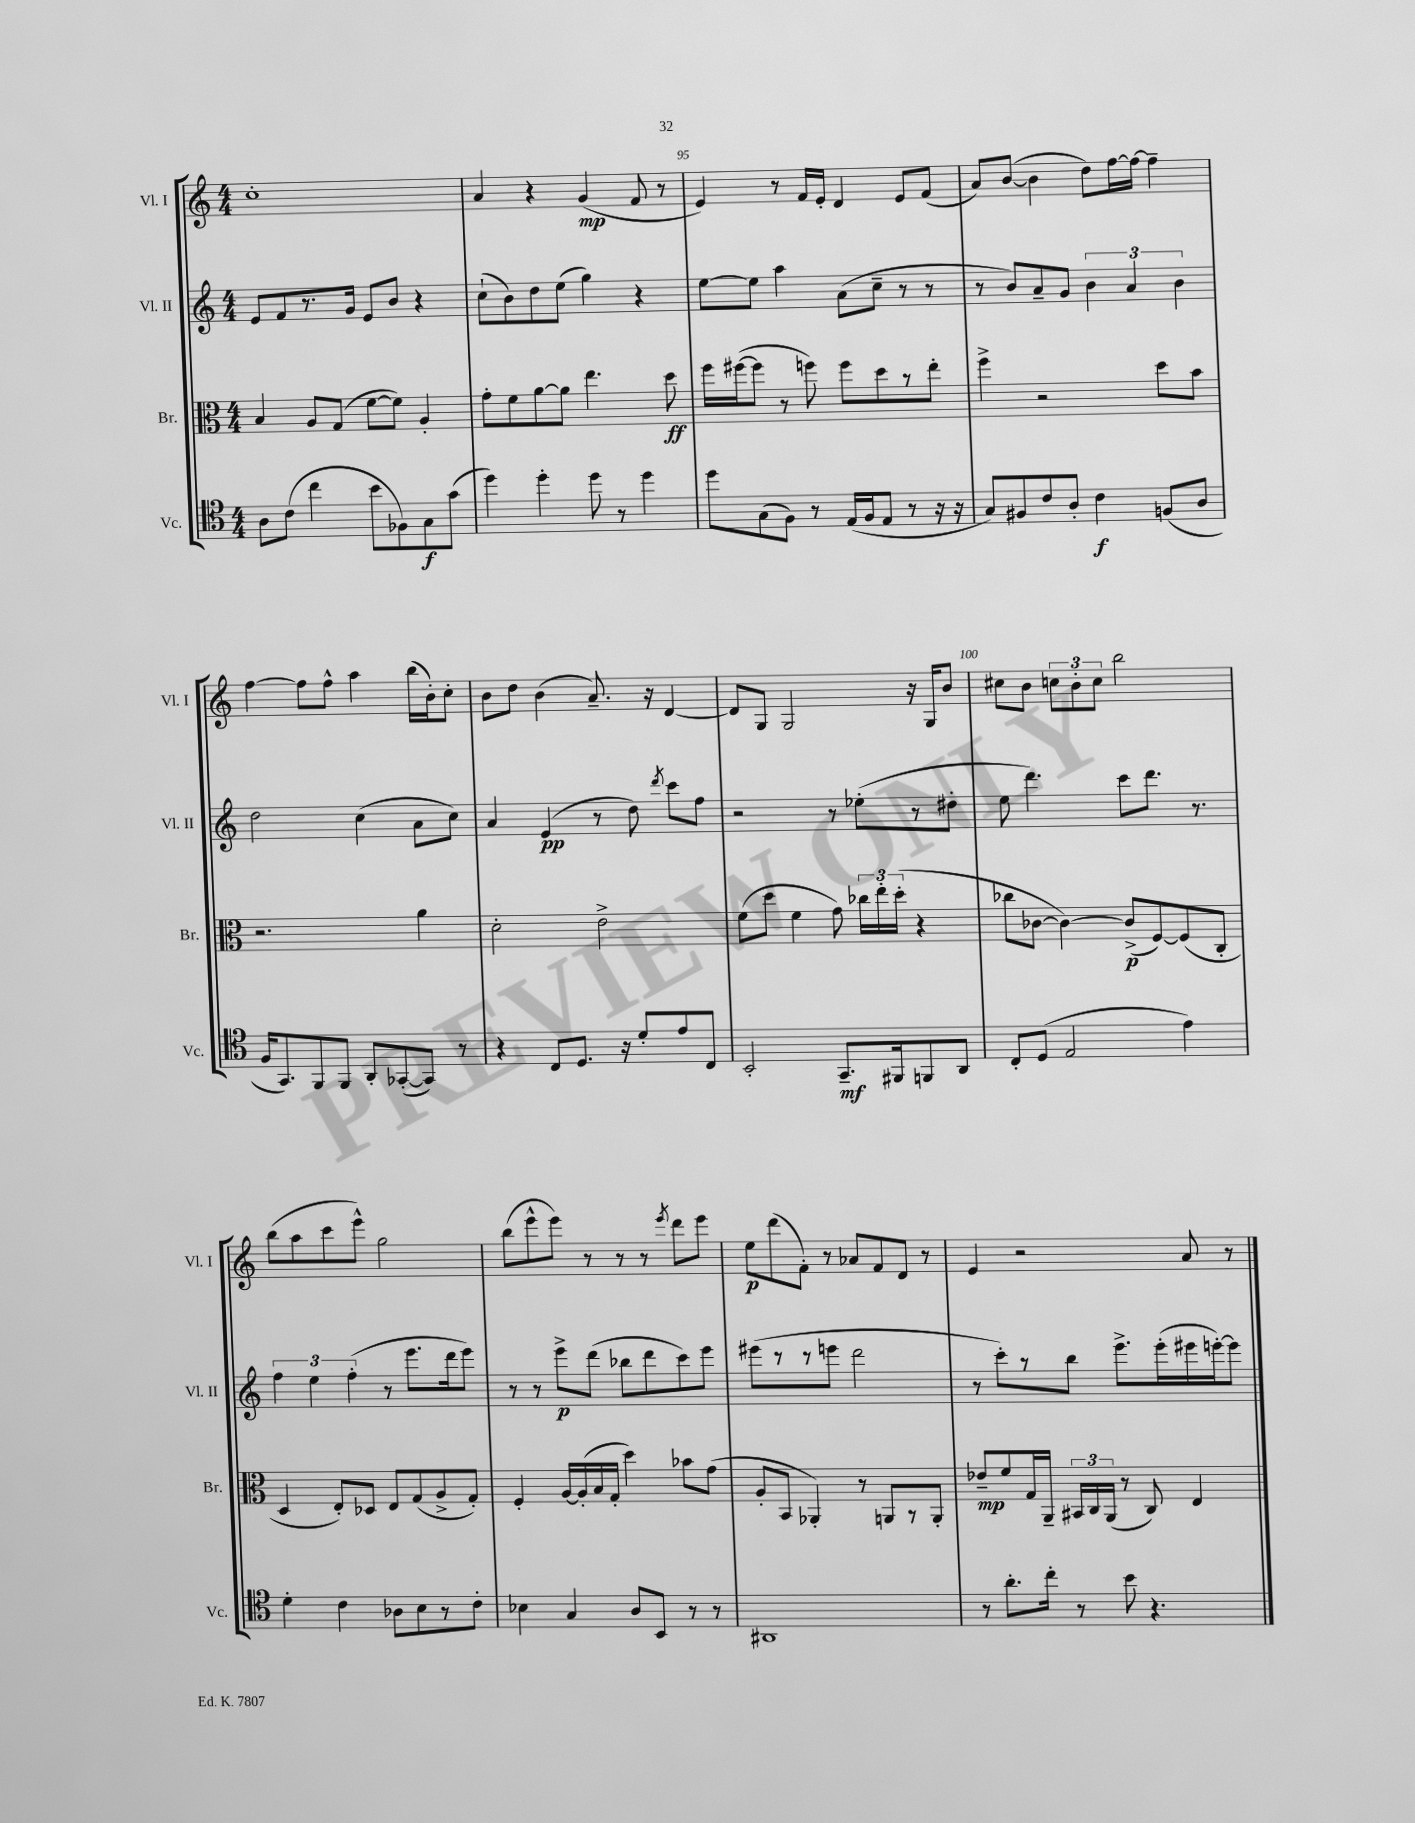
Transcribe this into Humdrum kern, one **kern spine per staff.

**kern	**kern	**kern	**kern
*staff4	*staff3	*staff2	*staff1
*clefC4	*clefC3	*clefG2	*clefG2
*k[]	*k[]	*k[]	*k[]
*M4/4	*M4/4	*M4/4	*M4/4
8A\L	4B/	8e/L	1cc'
(8c\J	.	8f/	.
4cc\	8A/L	8.r	.
.	(8G/J	.	.
.	.	16g/Jk	.
8b\L	[8f\L	8e/L	.
8F-\)	8f\]J)	8b/J	.
8G\	4A'/	4r	.
(8g\J	.	.	.
=	=	=	=
4dd\)	8g'\L	(8cc`\L	4a/
.	8f\	8b\)	.
4dd'\	[8a\	8dd\	4r
.	8a\]J	(8ee\J	.
8dd\	4.ee\	4gg\)	(4g/
8r	.	.	.
4dd\	.	4r	8f/
.	8dd\	.	8r
=	=	=	=
8dd\L	16ff\LL	[8ee\L	4e/)
.	([16ff#\J	.	.
(8G\	8ff#\]J	8ee\]J	.
8F\J)	8r	4aa\	8r
8r	8ff\)	.	16f/LL
.	.	.	16e'/JJ
(16E/LL	8ff\L	(8a\L	4d/
16F/J	.	.	.
8E/J	8dd\	8cc~\J	.
8r	8r	8r	8e/L
16r	8ee'\J	8r	(8f/J
16r	.	.	.
=	=	=	=
8G/L)	4ff^\	8r	8a/L)
8F#/	.	8b/L)	([8b/J
8c/	2r	8a~/	4b\]
8A'/J	.	8g/J	.
4c\	.	6b\	8dd\L)
.	.	.	[16ff\L
.	.	6a/	.
.	.	.	16ff\_JJ
(8F/L	8dd\L	.	4ff~\]
.	.	6b\	.
8A/J	8b\J	.	.
=	=	=	=
16F/LK	2.r	2dd\	[4ff\
8.GG/)	.	.	.
8FF/	.	.	8ff\]L
8FF/J	.	.	8ff^^\J
8AA'/L	.	(4cc\	4aa\
([8GG-'/	.	.	.
8GG-/]J)	4a\	8a\L	(16bb\LL
.	.	.	16b'\J)
8r	.	8cc\J)	8cc'\J
=	=	=	=
4r	2d'\	4a/	8b\L
.	.	.	8dd\J
8C/L	.	(4e/	(4b\
8.D/J	.	.	.
.	2e^\	8r	8.a~/)
16r	.	.	.
8d'/L	.	8dd\)	.
.	.	.	16r
.	.	8qddd/	.
8e/	.	8ccc\L	[4d/
8C/J	.	8ff\J	.
=	=	=	=
2BB'/	(8f\L	2r	8d/]L
.	8dd\J	.	8G/J
.	4f\	.	2G/
8.GG~/L	8g\)	8r	.
.	24cc-\LL	(8ee-'\L	.
.	24ee'\	.	.
16FF#/k	.	.	.
.	(24dd'\JJ	.	.
8FF/	4r	8r	16r
.	.	.	16G/LK
8AA/J	.	8dd#'\J	8b/J
=	=	=	=
8C'/L	8cc-\L	8ee\	8cc#\L
(8D/J	[8c-\J	4.ddd\)	8b\J
2E/	4c-\_)	.	12cc\L
.	.	.	12b'\
.	.	.	12cc\J
.	(8c-^/]L	8ccc\L	2bb\
.	[8F/)	8.ddd\J	.
4e\)	(8F/]	.	.
.	.	8.r	.
.	8C'/J	.	.
=	=	=	=
4d'\	4D/	6ff\	(8bb\L
.	.	.	8aa\
.	.	6ee\	.
4c\	8E'/L)	.	8ccc\
.	.	(6ff'\	.
.	8D-/J	.	8eee^^\J)
8A-\L	8E/L	8r	2gg\
8B\	(8G/	8.eee\L	.
8r	8A^/	.	.
.	.	16ddd\k	.
8c'\J	8G'/J)	8eee\J)	.
=	=	=	=
4B-\	4F'/	8r	(8bb\L
.	.	8r	8eee^^\
4G/	[16A/LL	8eee^\L	8eee\J)
.	(16A'/]	.	.
.	16B/	(8ddd\J	8r
.	16G'/JJ	.	.
8A/L	4dd\)	8bb-\L	8r
8BB/J	.	8ddd\	8r
.	.	.	8qeee/
8r	8b-\L	8ccc\)	8ddd\L
8r	(8g\J	8eee\J	8eee\J
=	=	=	=
1AA#	8A'/L	(8eee#\L	8ee\L
.	8BB/J	8r	(8ddd\
.	4AA-'/)	8r	8f'\J)
.	.	8eee\J	8r
.	8r	2ddd\	8a-/L
.	8AA/L	.	8f/
.	8r	.	8d/J
.	8AA'/J	.	8r
=	=	=	=
8r	8e-~/L	8r	4e/
8.a'\L	8f/	8ccc'\L)	.
.	16G/L	8r	2r
16cc'\Jk	16AA~/JJ	.	.
8r	24BB#/LL	8bb\J	.
.	24C/	.	.
.	(24AA/JJ	.	.
8b\	8r	8.eee^\L	.
4.r	8C/)	.	.
.	.	(16eee'\L	.
.	4E/	16eee#\	8a/
.	.	[16eee'\J)	.
.	.	8eee\]J	8r
==	==	==	==
*-	*-	*-	*-
